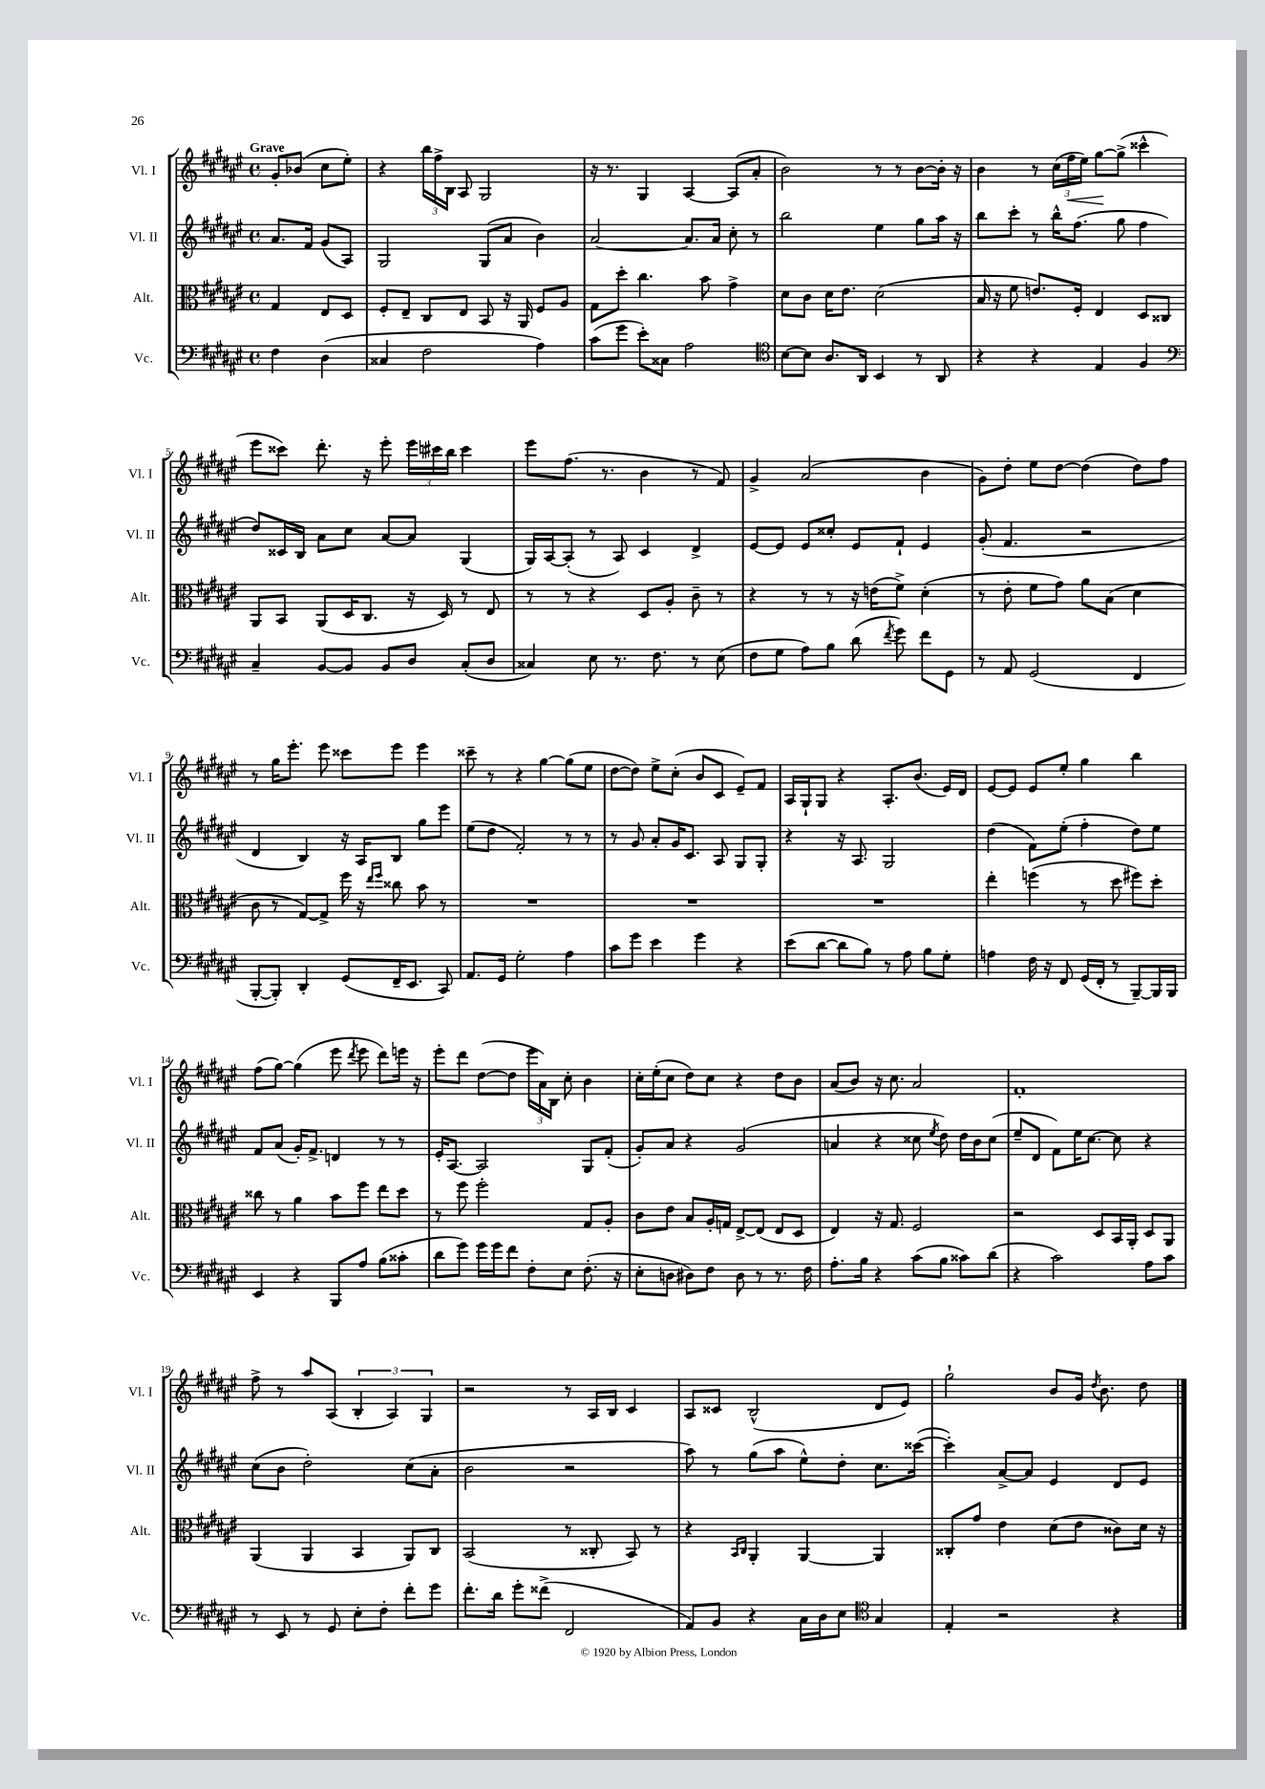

**kern	**kern	**kern	**kern	**dynam
*part4	*part3	*part2	*part1	*part1
*staff4	*staff3	*staff2	*staff1	*staff1
*I"Vc.	*I"Alt.	*I"Vl. II	*I"Vl. I	*
*I'Vc.	*I'Alt.	*I'Vl. II	*I'Vl. I	*
*clefF4	*clefC3	*clefG2	*clefG2	*
*k[f#c#g#d#a#e#]	*k[f#c#g#d#a#e#]	*k[f#c#g#d#a#e#]	*k[f#c#g#d#a#e#]	*
*M4/4	*M4/4	*M4/4	*M4/4	*
*met(c)	*met(c)	*met(c)	*met(c)	*
=	=	=	=	=
!	!	!	!LO:TX:a:B:t=Grave	!
4F#\	4G#/	8.a#/L	8g#'/L	.
.	.	.	(8b-X/J	.
.	.	16f#/Jk	.	.
(4D#\	8E#/L	(8g#/L	8cc#\L	.
.	8D#/J	8A#/J)	8ee#'\J)	.
=1	=1	=1	=1	=1
4C##X/	8F#'/L	2G#/	4r	.
.	8E#~/J	.	.	.
2F#\	8C#/L	.	24bb\LL	.
.	.	.	24ff#^\	.
.	.	.	24B\JJ	.
.	8E#/J	.	8A#/	.
.	8BB/	(8G#/L	2G#/	.
.	16r	8a#/J	.	.
.	16AA#/	.	.	.
4A#\)	8F#/L	4b\)	.	.
.	8A#/J	.	.	.
=2	=2	=2	=2	=2
(8c#\L	8G#\L	[2a#/	16r	.
.	.	.	8.r	.
8g#\J	8dd#'\J	.	.	.
8e#'\L)	4.cc#\	.	4G#/	.
8C##X\J	.	.	.	.
2A#\	.	8.a#/L]	[4A#/	.
.	8b\	.	.	.
.	.	16a#/Jk	.	.
.	4g#^\	8cc#'\	(8A#/L]	.
.	.	8r	8a#'/J	.
=3	=3	=3	=3	=3
*clefC4	*	*	*	*
[8B\L	8d#\L	2bb\	2b\)	.
8B\J]	8c#\J	.	.	.
8.A#/L	16d#\KL	.	.	.
.	8.e#\J	.	.	.
16AA#/Jk	.	.	.	.
4BB/	(2d#\	4ee#\	8r	.
.	.	.	8r	.
8r	.	8gg#\L	[8b\L	.
8AA#/	.	16aa#\Jk	16b'\Jk]	.
.	.	16r	16r	.
=4	=4	=4	=4	=4
4r	16B/	8bb\L	4b\	.
.	16r	.	.	.
.	8f#\	8ccc#'\J	.	.
4r	8.en/L)	8r	8r	.
.	.	16bb^^\KL	(24cc#\LL	.
!	!	!	!	!LO:HP:b
.	.	.	24ff#\	<
.	16F#'/Jk	(8.ff#\J	.	.
.	.	.	24ee#\JJ)	.
4E#/	4E#/	.	[8gg#\L	.
.	.	8gg#\	(8gg#^\J]	[
4F#/	8D#/L	4ff#\	4ccc##X^^\	.
.	8C##X/J	.	.	.
!!LO:LB:g=z
=5	=5	=5	=5	=5
*clefF4	*	*	*	*
4C#~/	8AA#/L	8dd#/L)	8eee#\L	.
.	8BB/J	16c##X/L	8ccc##X\J)	.
.	.	16B/JJ	.	.
[8BB/L	(8AA#/L	8a#\L	8.ddd#'\	.
8BB/J]	16D#/K	8cc#\J	.	.
.	8.C#/J	.	16r	.
8BB/L	.	[8a#/L	8eee#'\	.
8D#/J	16r	8a#/J]	24eee#\LL	.
.	.	.	24ccc#X\	.
.	16D#/)	.	.	.
.	.	.	24bb\JJ	.
(8C#'/L	8r	(4G#/	4ccc#\	.
8D#/J	8E#/	.	.	.
=6	=6	=6	=6	=6
4C##X/)	8r	16G#/LL)	8eee#\L	.
.	.	[16A#/J	.	.
.	8r	(8A#'/J]	(8.ff#\J	.
8E#\	4r	8r	.	.
.	.	.	8.r	.
8.r	.	8A#/)	.	.
.	8D#/L	4c#/	4b\	.
8.F#\	.	.	.	.
.	8A#'/J	.	.	.
8r	8c#~\	4d#^/	8r	.
(8E#\	8r	.	8f#/)	.
=7	=7	=7	=7	=7
8F#\L	4r	[8e#/L	4g#^/	.
8G#\J	.	8e#/J]	.	.
8A#\L)	8r	8e#/L	(2a#/	.
8B\J	8r	8cc##X'/J	.	.
(8d#\	16r	8e#/L	.	.
.	(16en\KL	.	.	.
8qf#/	.	.	.	.
8g#\)	8f#^\J)	8f#`/J	.	.
8f#\L	(4d#'\	4e#/	4b\	.
8GG#\J	.	.	.	.
=8	=8	=8	=8	=8
8r	8r	(8g#'/	8g#\L)	.
8AA#/	8e#'\	4.f#/	8dd#'\J	.
(2GG#/	8f#\L	.	8ee#\L	.
.	8g#\J)	.	[8dd#\J	.
.	8a#\L	2r	(4dd#\]	.
.	(8B\J	.	.	.
4FF#/	4d#\	.	8dd#\L)	.
.	.	.	8ff#\J	.
!!LO:LB:g=z
=9	=9	=9	=9	=9
[8BBB'/L	8c#\	4d#/	8r	.
8BBB'/J])	8r	.	16gg#\KL	.
.	.	.	8.eee#'\J	.
4DD#'/	[8G#/L)	4B/)	.	.
.	8G#^/J]	.	8eee#\	.
(8GG#/L	16ff#\	16r	8ccc##X\L	.
.	16r	16A#/KL	.	.
.	16qqee#/LL	.	.	.
.	16qqff#/JJ	.	.	.
16FF#~/K	8cc##X\	8B/J	8eee#\J	.
8.EE#/J	.	.	.	.
.	8b\	8gg#\L	4eee#\	.
8CC#/)	8r	8eee#\J	.	.
=10	=10	=10	=10	=10
8.AA#/L	1r	(8ee#\L	8ccc##X~\	.
.	.	8dd#\J	8r	.
16GG#/Jk	.	.	.	.
2G#'\	.	2f#'/)	4r	.
.	.	.	[4gg#\	.
4A#\	.	8r	(8gg#\L]	.
.	.	8r	8ee#\J	.
=11	=11	=11	=11	=11
8c#\L	1r	8r	[8dd#\L	.
8g#\J	.	8g#/	8dd#\J])	.
4e#\	.	8a#'/L	8ee#^\L	.
.	.	16g#/K	(8cc#'\J	.
.	.	8.c#/J	.	.
4g#\	.	.	8b/L	.
.	.	8A#/	8c#/J	.
4r	.	8G#/L	8e#~/L)	.
.	.	8G#'/J	8f#/J	.
=12	=12	=12	=12	=12
(8e#\L	1r	4r	16A#/LL	.
.	.	.	16G#`/J	.
[8d#\J	.	.	8G#/J	.
8d#\L]	.	16r	4r	.
.	.	8.A#/	.	.
8B\J)	.	.	.	.
8r	.	2G#/	8.A#'/L	.
8A#\	.	.	.	.
.	.	.	(8.b/J	.
8B\L	.	.	.	.
8G#'\J	.	.	16e#/LL)	.
.	.	.	16d#/JJ	.
=13	=13	=13	=13	=13
4An\	4ee#'\	(4dd#\	[8e#/L	.
.	.	.	8e#/J]	.
16F#\	(4ffn\	8f#\L)	8e#/L	.
16r	.	.	.	.
8FF#/	.	(8ee#'\J	8ee#'/J	.
(16GG#/LL	8r	4ff#'\	4gg#\	.
16FF#'/JJ	.	.	.	.
8r	8dd#\	.	.	.
[8BBB~/L)	8ff#X\L)	8dd#\L)	4bb\	.
16BBB/L]	8dd#'\J	8ee#\J	.	.
16BBB/JJ	.	.	.	.
!!LO:LB:g=z
=14	=14	=14	=14	=14
4EE#/	8cc##X\	8f#/L	(8ff#\L	.
.	8r	(8a#/J	[8gg#\J)	.
4r	4a#\	16g#'/KL)	(4gg#\]	.
.	.	8.f#^/J	.	.
8BBB/L	8b\L	4dn/	8eee#\	.
.	.	.	8qddd#/	.
8A#/J	8ff#\J	.	8eee#\	.
(8B\L	8ee#\L	8r	8ddd#\L)	.
8c##X'\J	8dd#\J	8r	16eeen\Jk	.
.	.	.	16r	.
=15	=15	=15	=15	=15
8d#\L	8r	16e#'/KL	8eee#'\L	.
.	.	[8.A#/J	.	.
8g#\J)	8ff#\	.	8ddd#\J	.
16g#\LL	2ff#'\	2A#/]	([8dd#\L	.
16g#\J	.	.	.	.
8f#\J	.	.	8dd#\J]	.
8F#'\L	.	.	24eee#\LL	.
.	.	.	24a#\)	.
.	.	.	24B\JJ	.
8E#\J	.	.	8cc#'\	.
(8.F#'\	8G#/L	8G#/L	4b\	.
.	8A#'/J	(8f#'/J	.	.
16r	.	.	.	.
=16	=16	=16	=16	=16
8E#'\L	8c#\L	8g#'/L)	16cc#'\LL	.
.	.	.	(16ee#'\J	.
8Dn\J	8e#\J	8a#/J	8cc#\J	.
8D#X\L)	8B/L	4r	8dd#\L)	.
8F#\J	16A#'/L	.	8cc#\J	.
.	16Gn/JJ	.	.	.
8D#\	[8E#^/L	(2g#/	4r	.
8r	(8E#/J]	.	.	.
8.r	8E#/L	.	8dd#\L	.
.	8D#/J	.	8b\J	.
16F#\	.	.	.	.
=17	=17	=17	=17	=17
8.A#'\L	4E#/)	4an/	(8a#/L	.
.	.	.	8b/J)	.
16B\Jk	.	.	.	.
4r	16r	4r	16r	.
.	8.G#/	.	8.cc#\	.
(8c#\L	2F#/	8cc##X\	2a#/	.
.	.	8qee#/	.	.
8B\J	.	8dd#\)	.	.
8c##X\L)	.	16dd#\LL	.	.
.	.	16b\J	.	.
(8d#\J	.	(8cc##\J	.	.
=18	=18	=18	=18	=18
4r	2r	8ee#~/L	1f#'	.
.	.	8d#/J	.	.
2c#\)	.	8f#\L)	.	.
.	.	16ee#\K	.	.
.	.	[8.cc#\J	.	.
.	8D#/L	.	.	.
.	16BB/L	8cc#\]	.	.
.	16AA#'/JJ	.	.	.
8A#\L	8D#/L	4r	.	.
8c#\J	8AA#/J	.	.	.
!!LO:LB:g=z
=19	=19	=19	=19	=19
8r	(4AA#/	(8cc#\L	8ff#^\	.
8EE#/	.	8b\J	8r	.
8r	4AA#/	2dd#'\)	8aa#/L	.
8GG#/	.	.	(8A#/J	.
8E#'\L	4BB/	.	6B'/	.
8F#'\J	.	.	.	.
.	.	.	6A#/)	.
8f#'\L	8AA#/L)	(8cc#\L	.	.
.	.	.	6G#/	.
8g#\J	8C#/J	8a#'\J	.	.
=20	=20	=20	=20	=20
8.f#'\L	(2BB/	2b\	2r	.
16d#\Jk	.	.	.	.
8g#'\L	.	.	.	.
(8f##X^\J	.	.	.	.
2FF#/	8r	2r	8r	.
.	8C##X'/	.	16A#/LL	.
.	.	.	16B/JJ	.
.	8BB/)	.	4c#/	.
.	8r	.	.	.
=21	=21	=21	=21	=21
8AA#/L)	4r	8aa#\)	8A#/L	.
8BB/J	.	8r	8c##X/J	.
.	16qqBB/LL	.	.	.
.	16qqC#/JJ	.	.	.
4r	4AA#'/	(8gg#\L	(2B^^/	.
.	.	8aa#\J	.	.
16C#\LL	[4AA#/	8ee#^^\L)	.	.
16D#\J	.	.	.	.
8E#\J	.	8dd#'\J	.	.
*clefC4	*	*	*	*
4G#/	4AA#/]	8.cc#\L	8d#/L	.
.	.	.	8e#/J)	.
.	.	([16ccc##X\Jk	.	.
=22	=22	=22	=22	=22
4E#'/	8C##X'/L	4ccc##'\])	2gg#`\	.
.	8g#/J	.	.	.
2r	4e#\	[8a#^/L	.	.
.	.	8a#/J]	.	.
.	(8d#\L	4e#/	8b/L	.
.	8e#\J	.	16g#/Jk	.
.	.	.	8qdd#/	.
.	.	.	8.b\	.
4r	8c##X\L)	8d#/L	.	.
.	16d#\Jk	8e#/J	8dd#\	.
.	16r	.	.	.
==	==	==	==	==
*-	*-	*-	*-	*-
